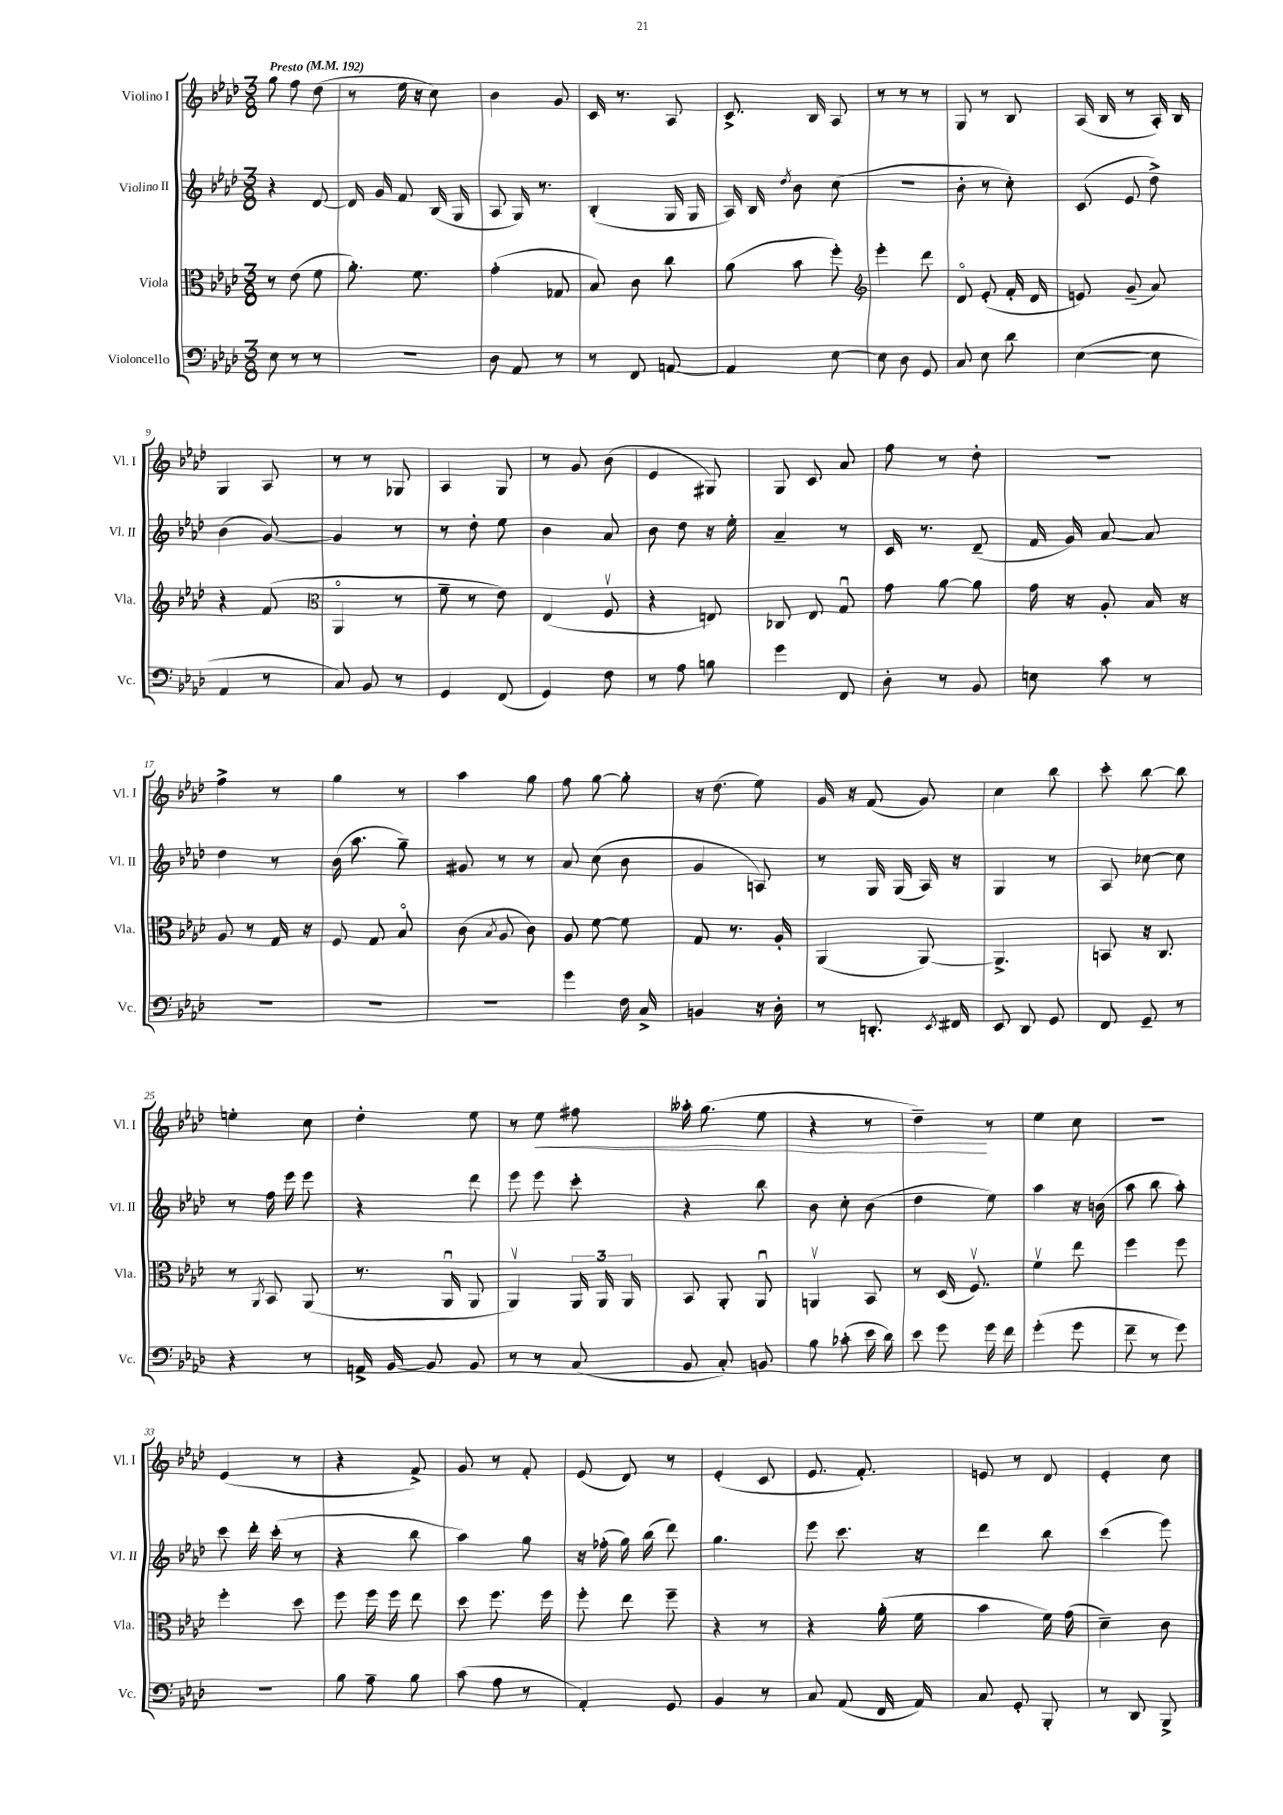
<<
\new StaffGroup <<
\new Staff = "s0" \with { instrumentName = "Violino I" shortInstrumentName = "Vl. I" } {
    \clef treble \key aes \major \numericTimeSignature \time 3/8 \tempo "Presto" 4 = 192
    \autoBeamOff g''8 f''8 des''8( |
    r8 ees''16 r16 c''8) |
    bes'4 g'8 |
    c'16 r8. aes8 |
    c'8.-> bes16 aes8 |
    r8 r8 r8 |
    g8 r8 bes8 |
    aes16( bes16 r8 aes16-.) bes16 |
    g4 aes8 |
    r8 r8 ges8 |
    aes4 g8 |
    r8 g'8 bes'8( |
    ees'4 gis8) |
    g8 c'8 aes'8 |
    f''8 r8 des''8-. |
    R4. |
    f''4-> r8 |
    g''4 r8 |
    aes''4 g''8 |
    f''8 g''8~ g''8-. |
    r16 des''8.( ees''8) |
    g'16 r16 f'8( g'8) |
    c''4 bes''8 |
    c'''8-. bes''8~ bes''8 |
    e''4-. c''8 |
    des''4-. ees''8 |
    r8 ees''8\< fis''8 |
    aeses''16-. g''8.( ees''8 |
    r4 r8 |
    des''4--\!) r8 |
    ees''4 c''8 |
    R4. |
    ees'4( r8 |
    r4 f'8->) |
    g'8 r8 f'8-. |
    ees'8( des'8) r8 |
    ees'4-.( c'8 |
    ees'8. f'8.-.) |
    e'8 r8 des'8 |
    ees'4-. c''8 \bar "|." |
}
\new Staff = "s1" \with { instrumentName = "Violino II" shortInstrumentName = "Vl. II" } {
    \clef treble \key aes \major \numericTimeSignature \time 3/8
    \autoBeamOff r4 des'8~ |
    des'16 g'16 f'8 bes16( g16 |
    aes8 g16) r8. |
    bes4-.( g16 g16 |
    aes16) bes16 \acciaccatura { des''8 } bes'8 c''8( |
    R4. |
    bes'8-. r8 c''8-.) |
    c'8( ees'8 des''8->) |
    bes'4( g'8~) |
    g'4 r8 |
    r8 des''8-. ees''8 |
    bes'4 aes'8 |
    bes'8 des''8 r16 ees''16-. |
    aes'4-- r8 |
    c'16 r8. des'8--( |
    f'16 g'16) aes'8~ aes'8 |
    des''4 r8 |
    bes'16( aes''8. g''8--) |
    gis'8 r8 r8 |
    aes'8 c''8( bes'8 |
    g'4 a8) |
    r8 g16 g16( aes16) r16 |
    g4 r8 |
    aes8 ces''8~ ces''8 |
    r8 f''16 ees'''16 ees'''8 |
    r4 des'''8 |
    ees'''8 ees'''8 c'''8-. |
    r4 bes''8 |
    bes'8 c''8-. bes'8( |
    des''4 ees''8) |
    aes''4 r16 b'16( |
    aes''8 bes''8 aes''8-.) |
    c'''8 des'''16-. c'''16-.( r8 |
    r4 bes''8 |
    aes''4) g''8 |
    r16 fes''16-.( g''16) bes''16( des'''8) |
    g''4. |
    ees'''8 c'''8. r16 |
    des'''4 bes''8 |
    c'''4( ees'''8) \bar "|." |
}
\new Staff = "s2" \with { instrumentName = "Viola" shortInstrumentName = "Vla." } {
    \clef alto \key aes \major \numericTimeSignature \time 3/8
    \autoBeamOff r8 ees'8( f'8 |
    aes'8.-.) f'8. |
    g'4-.( ges8 |
    bes8) c'8 c''8 |
    aes'8( bes'8 f''8-.) |
    \clef treble ees'''4-. des'''8 |
    des'8\flageolet ees'8-.( f'16-. des'16 |
    e'8) g'8--( aes'8) |
    r4 f'8( |
    \clef alto aes,4\flageolet r8 |
    f'8-- r8 ees'8) |
    ees4( f8\upbow |
    r4 e8) |
    ces8 ees8 g8\downbow |
    g'8 aes'8~ aes'8 |
    g'16 r16 aes8-. bes16 r16 |
    aes8 r8 g16 r16 |
    f8 g8 bes8\flageolet |
    c'8( \acciaccatura { bes8 } aes8 c'8) |
    aes8 f'8~ f'8 |
    g8 r8. aes16-. |
    aes,4( aes,8~) |
    aes,4.-> |
    b,8 r16 c8. |
    r8 \acciaccatura { aes,8 } bes,8 aes,8( |
    r8. aes,16\downbow aes,8 |
    aes,4\upbow) \tuplet 3/2 { aes,16 aes,16 aes,16 } |
    bes,8 aes,8-. aes,8\downbow |
    a,4\upbow bes,8 |
    r8 des16( f8.\upbow) |
    f'4\upbow ees''8 |
    f''4 f''8 |
    f''4-. des''8 |
    f''8 f''16 f''16 ees''8 |
    des''8 f''8. f''16 |
    f''8-. ees''8 f''8-- |
    r4 r8 |
    r4 aes'16-.( f'16 |
    bes'4 f'16) g'16( |
    des'4--) c'8 \bar "|." |
}
\new Staff = "s3" \with { instrumentName = "Violoncello" shortInstrumentName = "Vc." } {
    \clef bass \key aes \major \numericTimeSignature \time 3/8
    \autoBeamOff ees8 r8 r8 |
    R4. |
    des8 aes,8 r8 |
    r8 f,8 a,8~ |
    a,4 ees8~ |
    ees8 des8 g,8 |
    c8 ees8 des'8 |
    ees4~( ees8 |
    aes,4 r8 |
    c8) bes,8 r8 |
    g,4 f,8( |
    g,4) f8 |
    r8 aes8 b8 |
    g'4 f,8 |
    des8-. r8 bes,8 |
    e8 c'8 r8 |
    R4. |
    R4. |
    R4. |
    g'4 f16 c16-> |
    b,4 r16 des16-. |
    r8 d,8.-. \acciaccatura { ees,8 } fis,16 |
    ees,8 des,8 g,8 |
    f,8 g,8-- r8 |
    r4 r8 |
    a,16-> bes,16~ bes,8 bes,8 |
    r8 r8 c8( |
    bes,8 c8-.) b,8 |
    bes8 ces'8-.( ees'16 des'16) |
    ees'8 g'8 g'16 f'16 |
    g'4-.( g'8 |
    f'8-- r8 g'8) |
    R4. |
    bes8 aes8-- bes8 |
    c'8( aes8 r8 |
    aes,4-.) g,8 |
    bes,4 r8 |
    c8 aes,8( f,16 aes,16) |
    c8 g,8-. bes,,8-. |
    r8 des,8 bes,,8-> \bar "|." |
}
>>
>>
